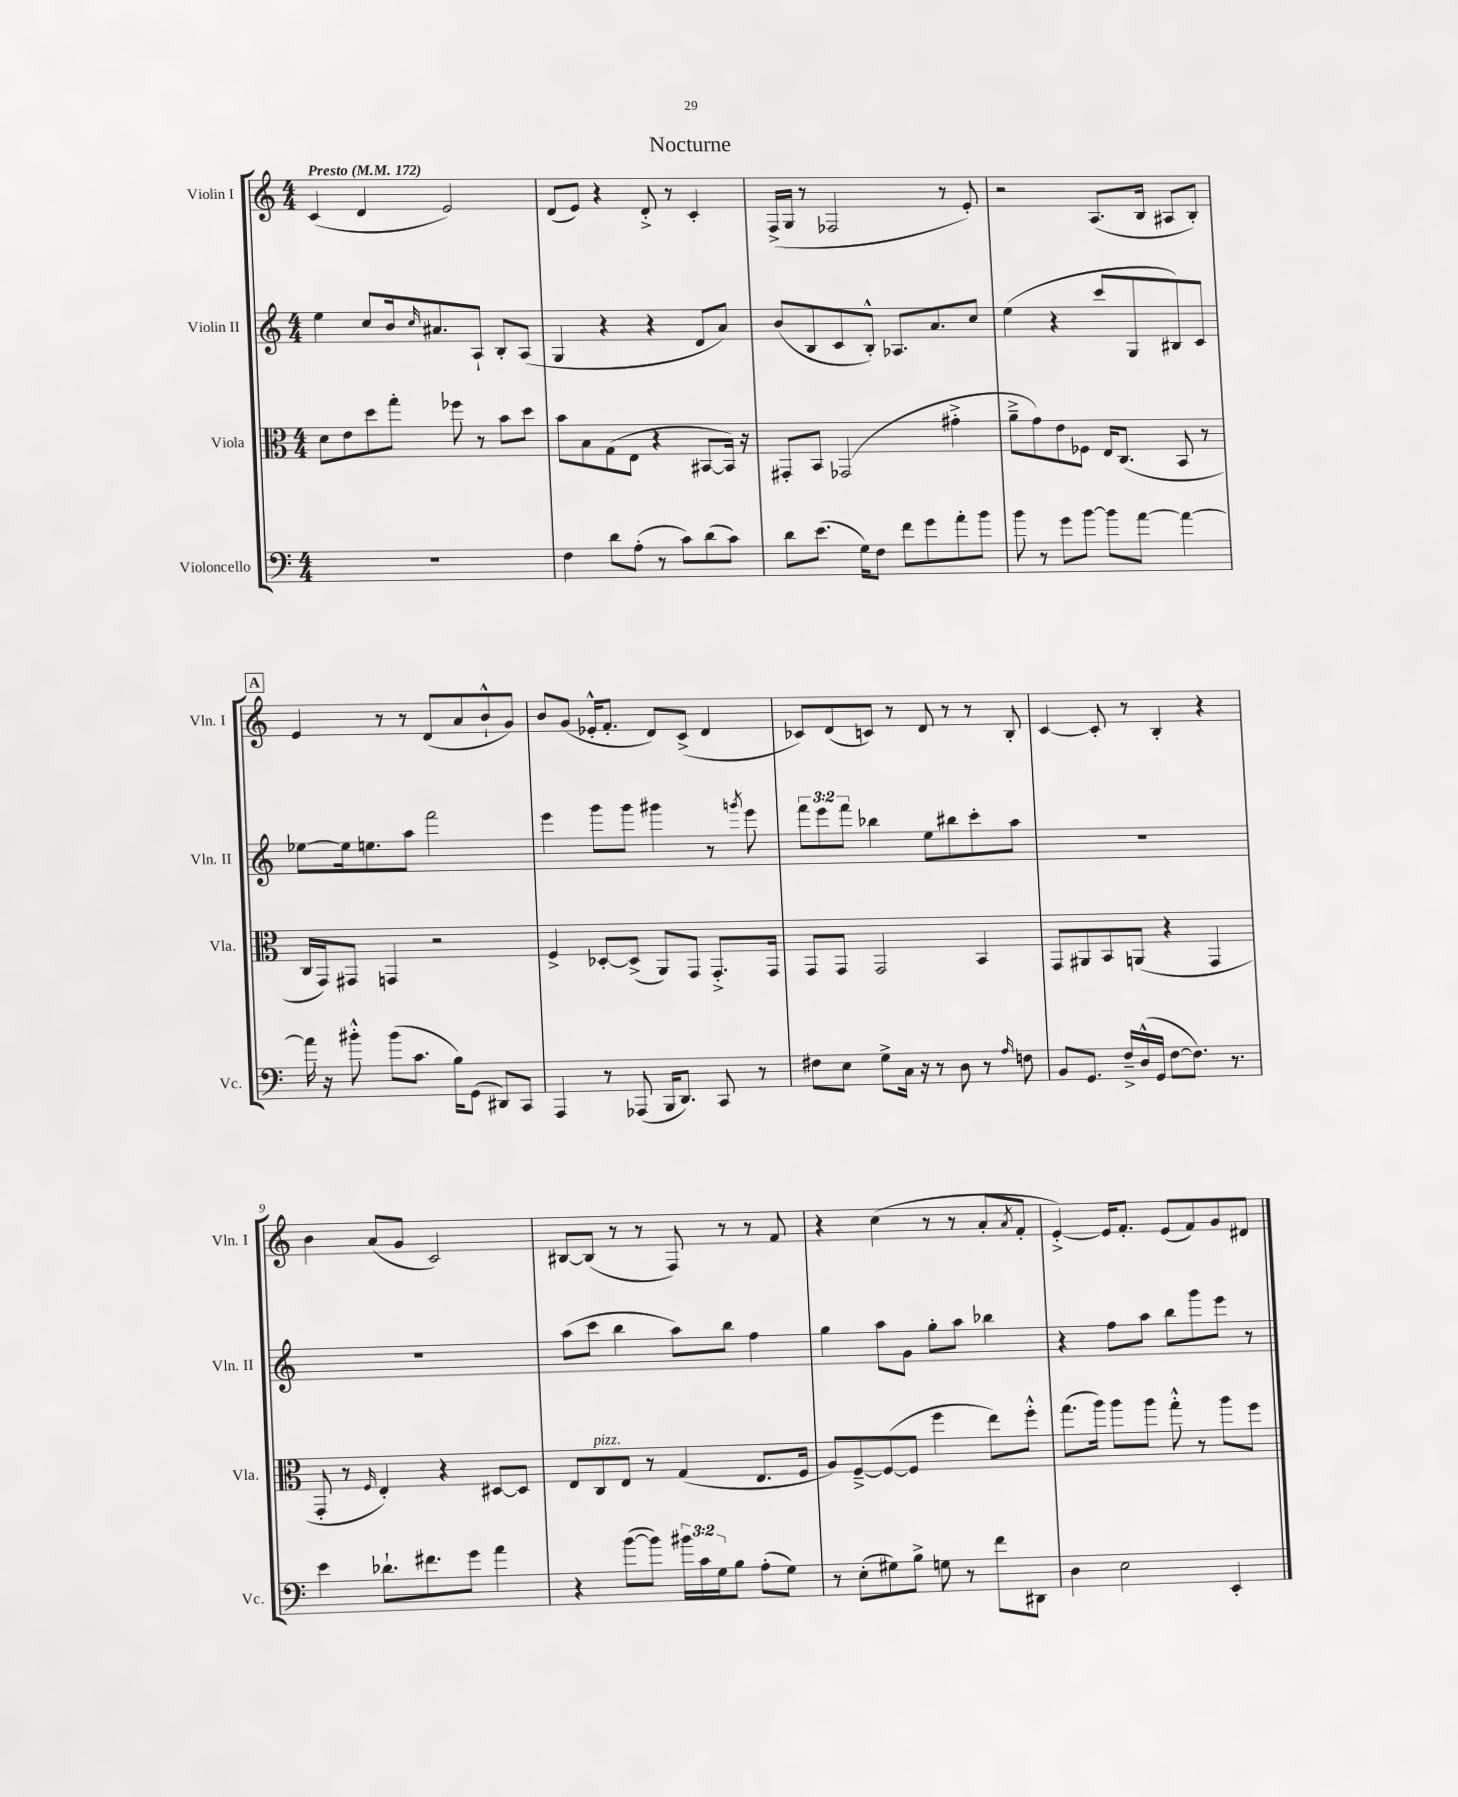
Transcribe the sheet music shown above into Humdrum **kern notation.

**kern	**kern	**kern	**kern
*staff4	*staff3	*staff2	*staff1
*clefF4	*clefC3	*clefG2	*clefG2
*k[]	*k[]	*k[]	*k[]
*M4/4	*M4/4	*M4/4	*M4/4
*MM172	*MM172	*MM172	*MM172
1r	8d\L	4ee\	(4c/
.	8e\	.	.
.	8dd\	8cc/L	4d/
.	8gg'\J	16b/k	.
.	.	16qqcc/	.
.	.	8.a#/	.
.	8ff-\	.	2e/)
.	8r	8A`/J	.
.	8b\L	8B'/L	.
.	8dd\J	(8A/J	.
=	=	=	=
4F\	8b\L	4G/	(8d/L
.	8B\	.	8e/J)
8d\L	(8G\	4r	4r
(8A'\J	8E\J	.	.
8r	4r	4r	8d'^/
8c\L)	.	.	8r
(8d\	[8BB#/L	8d/L	4c'/
8c\J)	16BB#/]Jk)	8a/J)	.
.	16r	.	.
=	=	=	=
8d\L	8GG#'/L	(8b/L	(16F^/LL
.	.	.	16G/JJ
(8.e\J	8BB/J	8B/	8r
.	(2GG-/	8c/	2F-/
16G\LK)	.	.	.
8F\J	.	8B'^^/J)	.
8f\L	.	8.A-/L	.
8g\	.	.	.
.	.	8.a/	.
8a'\	4g#'^\	.	8r
8b\J	.	8cc/J	8e'/)
=	=	=	=
8b\	8a~^\L	(4ee\	2r
8r	8g\)	.	.
8g\L	8e\	4r	.
[8b\J	8F-\J	.	.
8b\]L	16E/LK	8ccc/L	(8.A/L
.	(8.C/J	.	.
[8a\J	.	8G/	.
.	.	.	16B/Jk
4a\_	8BB/	8B#/)	8A#/L
.	8r	8c/J	8B'/J)
=	=	=	=
16a\]	16C/LL	[8ee-\L	4e/
16r	16GG/J)	.	.
8b#'^^\	8GG#/J	16ee-\]k	.
.	.	8.ee\	.
(8b#\L	4GG/	.	8r
8.c\J	.	8aa\J	8r
.	2r	2fff\	(8d/L
16B\LK)	.	.	.
(8GG\J	.	.	8a/
8DD#/L)	.	.	8b`^^/
8CC/J	.	.	8g/J)
=	=	=	=
4AAA/	4F^/	4eee\	8b/L
.	.	.	(8g/J
8r	[8D-'/L	8ggg\L	16e-'^^/LK
.	.	.	8.f'/J
(8AAA-/	(8D-^/]J	8ggg\J	.
16BBB/LK	8AA/L)	4ggg#\	8d/L)
8.DD/J)	.	.	.
.	8GG/J	.	(8c^/J
8CC/	8.GG'^/L	8r	4d/
.	.	8qggg/	.
8r	.	8eee\	.
.	16GG/Jk	.	.
=	=	=	=
8F#\L	8GG/L	12fff\L	8c-/L)
.	.	12eee\	.
8E\J	8GG/J	.	(8d/
.	.	12fff\J	.
8G^\L	2GG/	4bb-\	8c/J)
16C\Jk	.	.	8r
16r	.	.	.
8r	.	8ee\L	8d/
8D\	.	8bb#\	8r
8r	4BB/	8ccc'\	8r
16qqA/	.	.	.
8F\	.	8aa\J	8B'/
=	=	=	=
8BB/L	8GG/L	1r	[4c/
8.GG/J	8AA#/	.	.
.	8BB/	.	8c'/]
16F~^/LL	.	.	.
(16D^^/	(8AA/J	.	8r
16GG/JJ	.	.	.
[8F\L	4r	.	4B'/
8.F\]J)	.	.	.
.	4GG/	.	4r
8.r	.	.	.
=	=	=	=
4e\	8GG'/	1r	4b\
.	8r	.	.
.	16qqF/	.	.
8.d-`\L	4E'/)	.	(8a/L
.	.	.	8g/J
8.f#\	.	.	.
.	4r	.	2c/)
8g\J	.	.	.
4a\	[8D#/L	.	.
.	8D#/]J	.	.
=	=	=	=
4r	8E/L	(8aa\L	[8B#/L
.	8C/	8ccc\J	(8B#/]J
([8b\L	8E/J	4bb\	8r
8b\]J)	8r	.	8r
24b#\LL	(4G/	8aa\L)	8F/)
24c\	.	.	.
24G\J	.	.	.
8B\J	.	8bb\J	8r
(8A'\L	8.E/L	4ff\	8r
8G\J)	.	.	8f/
.	16F/Jk	.	.
=	=	=	=
8r	8A/L)	4gg\	4r
(8E'\L	[8F~^/	.	.
8G#\)	(8F/_	8aa\L	(4cc\
8B^\J	8F/]J	8g\J	.
8G\	4ff\	8gg'\L	8r
8r	.	8aa\J	8r
8f\L	8ee\L)	4bb-\	8a'/L
.	.	.	8qa/
8DD#\J	8ff'^^\J	.	8f'/J
=	=	=	=
4D\	(8.gg\L	4r	[4e'^/)
.	16aa\Jk)	.	.
2E\	8aa\L	8ff\L	16e/]LK
.	.	.	8.f'/J
.	8aa\J	8aa\J	.
.	8gg'^^\	8bb\L	(8e/L
.	8r	8ggg\	8f/)
4EE'/	8aa\L	8eee\J	8g/
.	8ff\J	8r	8d#/J
==	==	==	==
*-	*-	*-	*-
